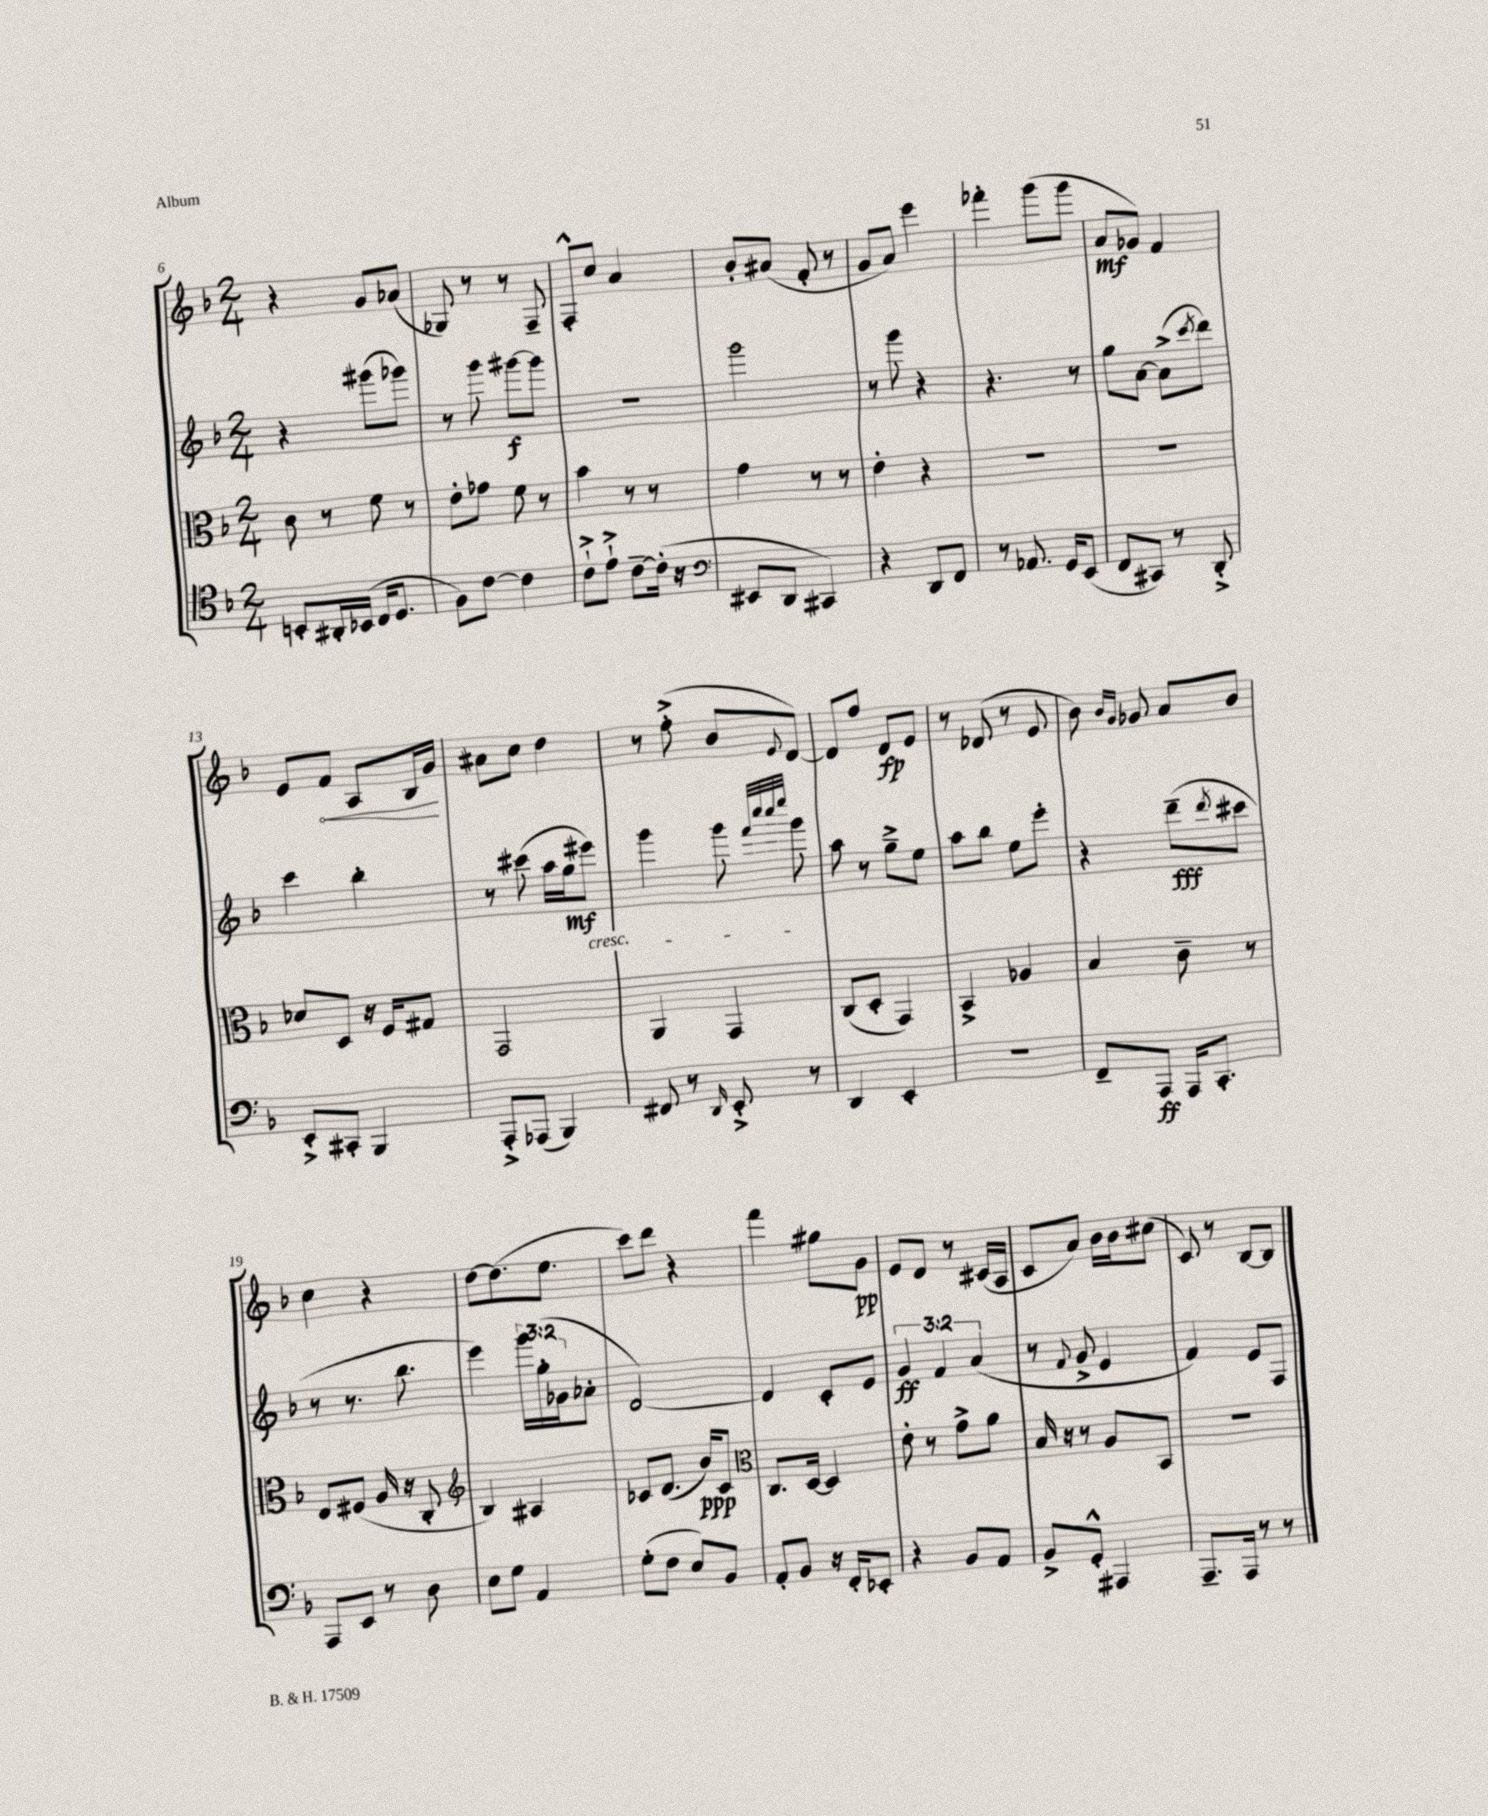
<<
\new StaffGroup <<
\new Staff = "s0" {
    \clef treble \key f \major \numericTimeSignature \time 2/4
    r4 g'8 aes'8( |
    ges8) r8 r8 f8-- |
    f8-.-^ c''8 a'4 |
    bes'8-. ais'8( f'8-. r8 |
    g'8 a'8) e'''4 |
    fes'''4-. g'''8( g'''8 |
    a'8\mf ges'8) f'4 |
    e'8 \once \override Hairpin.circled-tip = ##t f'8\< a8 bes16 g'16\! |
    ais'8 c''8 d''4 |
    r8 f''8-.->( bes'8 \appoggiatura { e'8 } d'8~) |
    d'8 f''8 d'8\fp e'8 |
    r8 des'8( r8 e'8 |
    bes'8) \grace { bes'16 g'16 } ges'8 a'8 bes'8 |
    c''4 r4 |
    d''8~ d''8.( e''8. |
    c'''8) d'''8 r4 |
    f'''4 gis''8 g'8\pp |
    e'8 d'8 r8 cis'16( a16 |
    c'8 a'8) bes'16 bes'16 cis''8( |
    c'8) r8 bes8~ bes8 \bar "|." |
}
\new Staff = "s1" {
    \clef treble \key f \major \numericTimeSignature \time 2/4 \override Staff.TupletNumber.text = #tuplet-number::calc-fraction-text
    r4 gis'''8( ges'''8) |
    r8 g'''8 gis'''8~\f gis'''8 |
    r2 |
    g'''2 |
    r8 g'''8 r4 |
    r4. r8 |
    g''8 a'8~ a'8->( \acciaccatura { c'''8 } d'''8) |
    c'''4 bes''4-. |
    r8 cis'''8( a''16 g''16\mf eis'''8\cresc) |
    g'''4 g'''8 \grace { f'''32 c''''32 c''''32 e''''32 } g'''8\! |
    a''8 r8 g''8---> e''8 |
    a''8 bes''8 e''8 e'''8-. |
    r4 d'''8--\fff( \acciaccatura { d'''8 } cis'''8 |
    r8 r8. bes''8. |
    e'''4) \tuplet 3/2 { g'''16 g''16-.( ges'16 } aes'8-. |
    d'2~) |
    d'4 c'8-. e'8 |
    \tuplet 3/2 { g'4\ff f'4 a'4( } |
    r8 \appoggiatura { f'8 } g'8-> e'4 |
    f'4) e'8 f8 \bar "|." |
}
\new Staff = "s2" {
    \clef alto \key f \major \numericTimeSignature \time 2/4
    c'8 r8 f'8 r8 |
    e'8-. ges'8 f'8 r8 |
    bes'4 r8 r8 |
    g'4 r8 r8 |
    e'4-. r4 |
    R2 |
    R2 |
    des'8 d8 r16 f16 gis8 |
    g,2 |
    a,4 g,4 |
    c8( d8-. g,4) |
    bes,4-> aes4 |
    bes4 c'8-- r8 |
    e8 fis8( a16 r16 c8-. |
    \clef treble bes4) ais4 |
    ces'8 d'8.( bes'16\ppp) ces'8 |
    \clef alto c8. d16~ d4 |
    e'8-. r8 g'8-> a'8 |
    bes16 r16 r8 a8 bes,8 |
    r2 \bar "|." |
}
\new Staff = "s3" {
    \clef tenor \key f \major \numericTimeSignature \time 2/4
    b,8-. ais,16-. bes,16( c16 d8. |
    f8) c'8~ c'4 |
    c'8-!-> e'8-!-> c'8~-- c'16-.( r16 |
    \clef bass eis,8 d,8 cis,4) |
    r4 d,8 f,8 |
    r8 aes,8. g,16 e,8( |
    f,8 cis,8) r8 d,8-.-> |
    e,8-.-> cis,8-. bes,,4 |
    a,,8-.-> aes,,8( bes,,4) |
    fis,8 r8 \grace { d,16 } e,8-.-> r8 |
    d,4 e,4-. |
    r2 |
    f,8-- a,,8\ff a,,16 c,8.-. |
    a,,8 e,8 r8 d8 |
    e8 g8 a,4 |
    g8-.( f8 e8) bes,8 |
    a,8-. bes,8 r16 f,16-. ees,8-. |
    r4 bes,8 a,8 |
    bes,8-> g,8-.-^ ais,,4 |
    a,,8.-- a,,16 r8 r8 \bar "|." |
}
>>
>>
\layout { \context { \Score currentBarNumber = #6 } }
